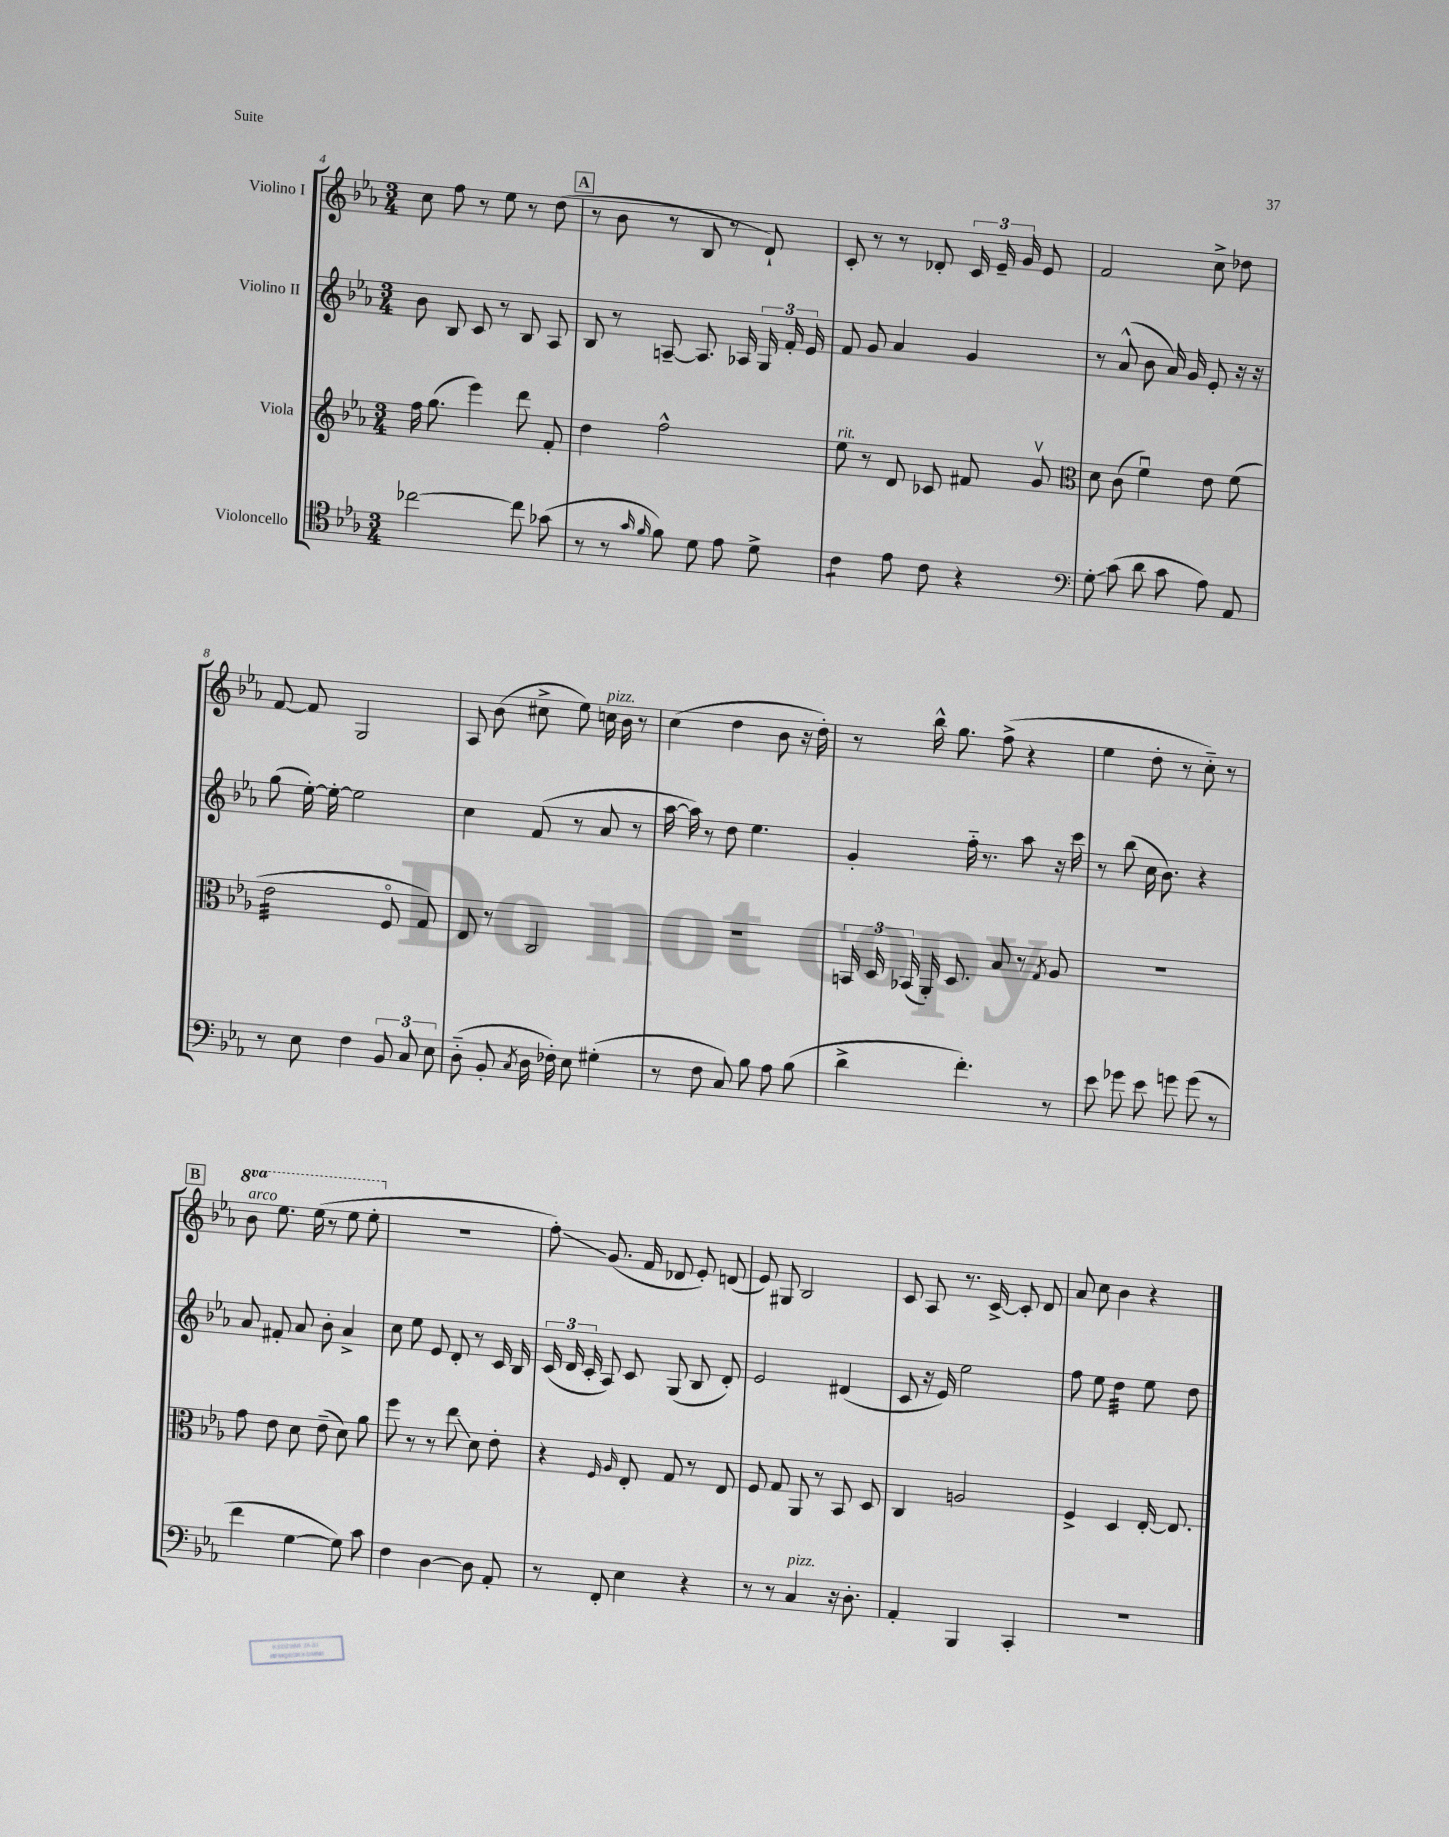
<<
\new StaffGroup <<
\new Staff = "s0" \with { instrumentName = "Violino I" } {
    \clef treble \key ees \major \numericTimeSignature \time 3/4 \set Staff.ottavationMarkups = #ottavation-simple-ordinals
    \autoBeamOff c''8 f''8 r8 ees''8 r8 d''8( |
    \mark \markup { \box "A" } r8 bes'8 r8 bes8 r8 d'8-!) |
    c'8-. r8 r8 des'8-. \tuplet 3/2 { c'16 ees'16-- g'16 } ees'8 |
    f'2 c''8-> des''8 |
    f'8~ f'8 g2 |
    aes8 bes'8( cis''8-> ees''8) c''16^\markup { \italic "pizz." } bes'16 r8 |
    c''4( d''4 bes'8 r16 d''16-.) |
    r8 bes''16-^ g''8. f''8->( r4 |
    ees''4 d''8-. r8 c''8-_) r8 |
    \mark \markup { \box "B" } \ottava #1 bes''8^\markup { \italic "arco" } ees'''8. ees'''16( r8 ees'''8 ees'''8-. \ottava #0 |
    R2. |
    f''8-.\glissando) g'8.( f'16 des'8 ees'8-.) d'8( |
    ees'8) gis8 bes2 |
    c'8 aes8 r8. c'16~-> c'8-. d'8 |
    aes'8 c''8 bes'4 r4 \bar "|." |
}
\new Staff = "s1" \with { instrumentName = "Violino II" } {
    \clef treble \key ees \major \numericTimeSignature \time 3/4
    \autoBeamOff bes'8 bes8 c'8 r8 bes8 aes8 |
    \mark \markup { \box "A" } bes8 r8 a8~-- a8. aes16 \tuplet 3/2 { g16 f'16-. ees'16 } |
    f'8 g'8 aes'4 g'4 |
    r8 aes'8-^( bes'8 aes'16) g'16 ees'8-. r16 r16 |
    g''8( ees''16~-.) ees''16~-. ees''2 |
    c''4 f'8( r8 aes'8 r8 |
    aes''16~ aes''16) r8 d''8 ees''4. |
    g'4-. f''16-_ r8. aes''8 r16 c'''16 |
    r8 bes''8( c''16 bes'8.) r4 |
    \mark \markup { \box "B" } aes'8 fis'8-. aes'8 bes'8-. aes'4-> |
    c''8 ees''8 ees'8 d'8-. r8 c'16 bes16 |
    \tuplet 3/2 { c'16( d'16 c'16-. } aes8) c'8 g8( bes8 d'8-.) |
    ees'2 dis'4( |
    c'8 r16 ees'16) ees''2 |
    f''8 ees''8 d''4:32 ees''8 d''8 \bar "|." |
}
\new Staff = "s2" \with { instrumentName = "Viola" } {
    \clef treble \key ees \major \numericTimeSignature \time 3/4
    \autoBeamOff f''16 g''8.( ees'''4) d'''8 f'8-. |
    \mark \markup { \box "A" } d''4 f''2-^ |
    ees''8^\markup { \italic "rit." } r8 d'8 ces'8 fis'8 g'8\upbow |
    \clef alto d'8 c'8( f'4\downbow) ees'8 f'8( |
    ees'2:32 f8\flageolet g8) |
    ees8 r8 c2 |
    R2. |
    \tuplet 3/2 { b,16 d16 bes,16( } aes,16-.) d8. bes8 r8 \acciaccatura { g8 } aes8 |
    R2. |
    \mark \markup { \box "B" } g'8 ees'8 d'8 ees'8--( d'8) aes'8 |
    f''8 r8 r8 ees''8\glissando d'8 ees'8-. |
    r4 \grace { f16 aes16 } ees8-. g8 r8 ees8 |
    f8 g8 aes,8 r8 bes,8 d8 |
    c4 a2 |
    f4-> d4 ees16~-. ees8. \bar "|." |
}
\new Staff = "s3" \with { instrumentName = "Violoncello" } {
    \clef tenor \key ees \major \numericTimeSignature \time 3/4
    \autoBeamOff ces''2~ ces''8 ges'8( |
    \mark \markup { \box "A" } r8 r8 \grace { g'16 f'16 } f'8) d'8 ees'8 d'8-> |
    c'4:8 ees'8 c'8 r4 |
    \clef bass g8-.\glissando c'8( d'8 c'8 aes8) aes,8 |
    r8 ees8 f4 \tuplet 3/2 { bes,8 c8 ees8 } |
    d8-_( bes,8-. \acciaccatura { c8 } d16 fes16-.) ees8 gis4-.( |
    r8 f8 c8) bes8 aes8 bes8( |
    d'4-> f'4.-.) r8 |
    ees'8 ges'8 ees'8 g'8 g'8( r8 |
    \mark \markup { \box "B" } f'4 g4~ g8) c'8 |
    f4 d4~ d8 aes,8-. |
    r8 f,8-. ees4 r4 |
    r8 r8 c4^\markup { \italic "pizz." } r16 d8.-. |
    aes,4-. bes,,4 c,4-. |
    R2. \bar "|." |
}
>>
>>
\layout { \context { \Score currentBarNumber = #4 } }
